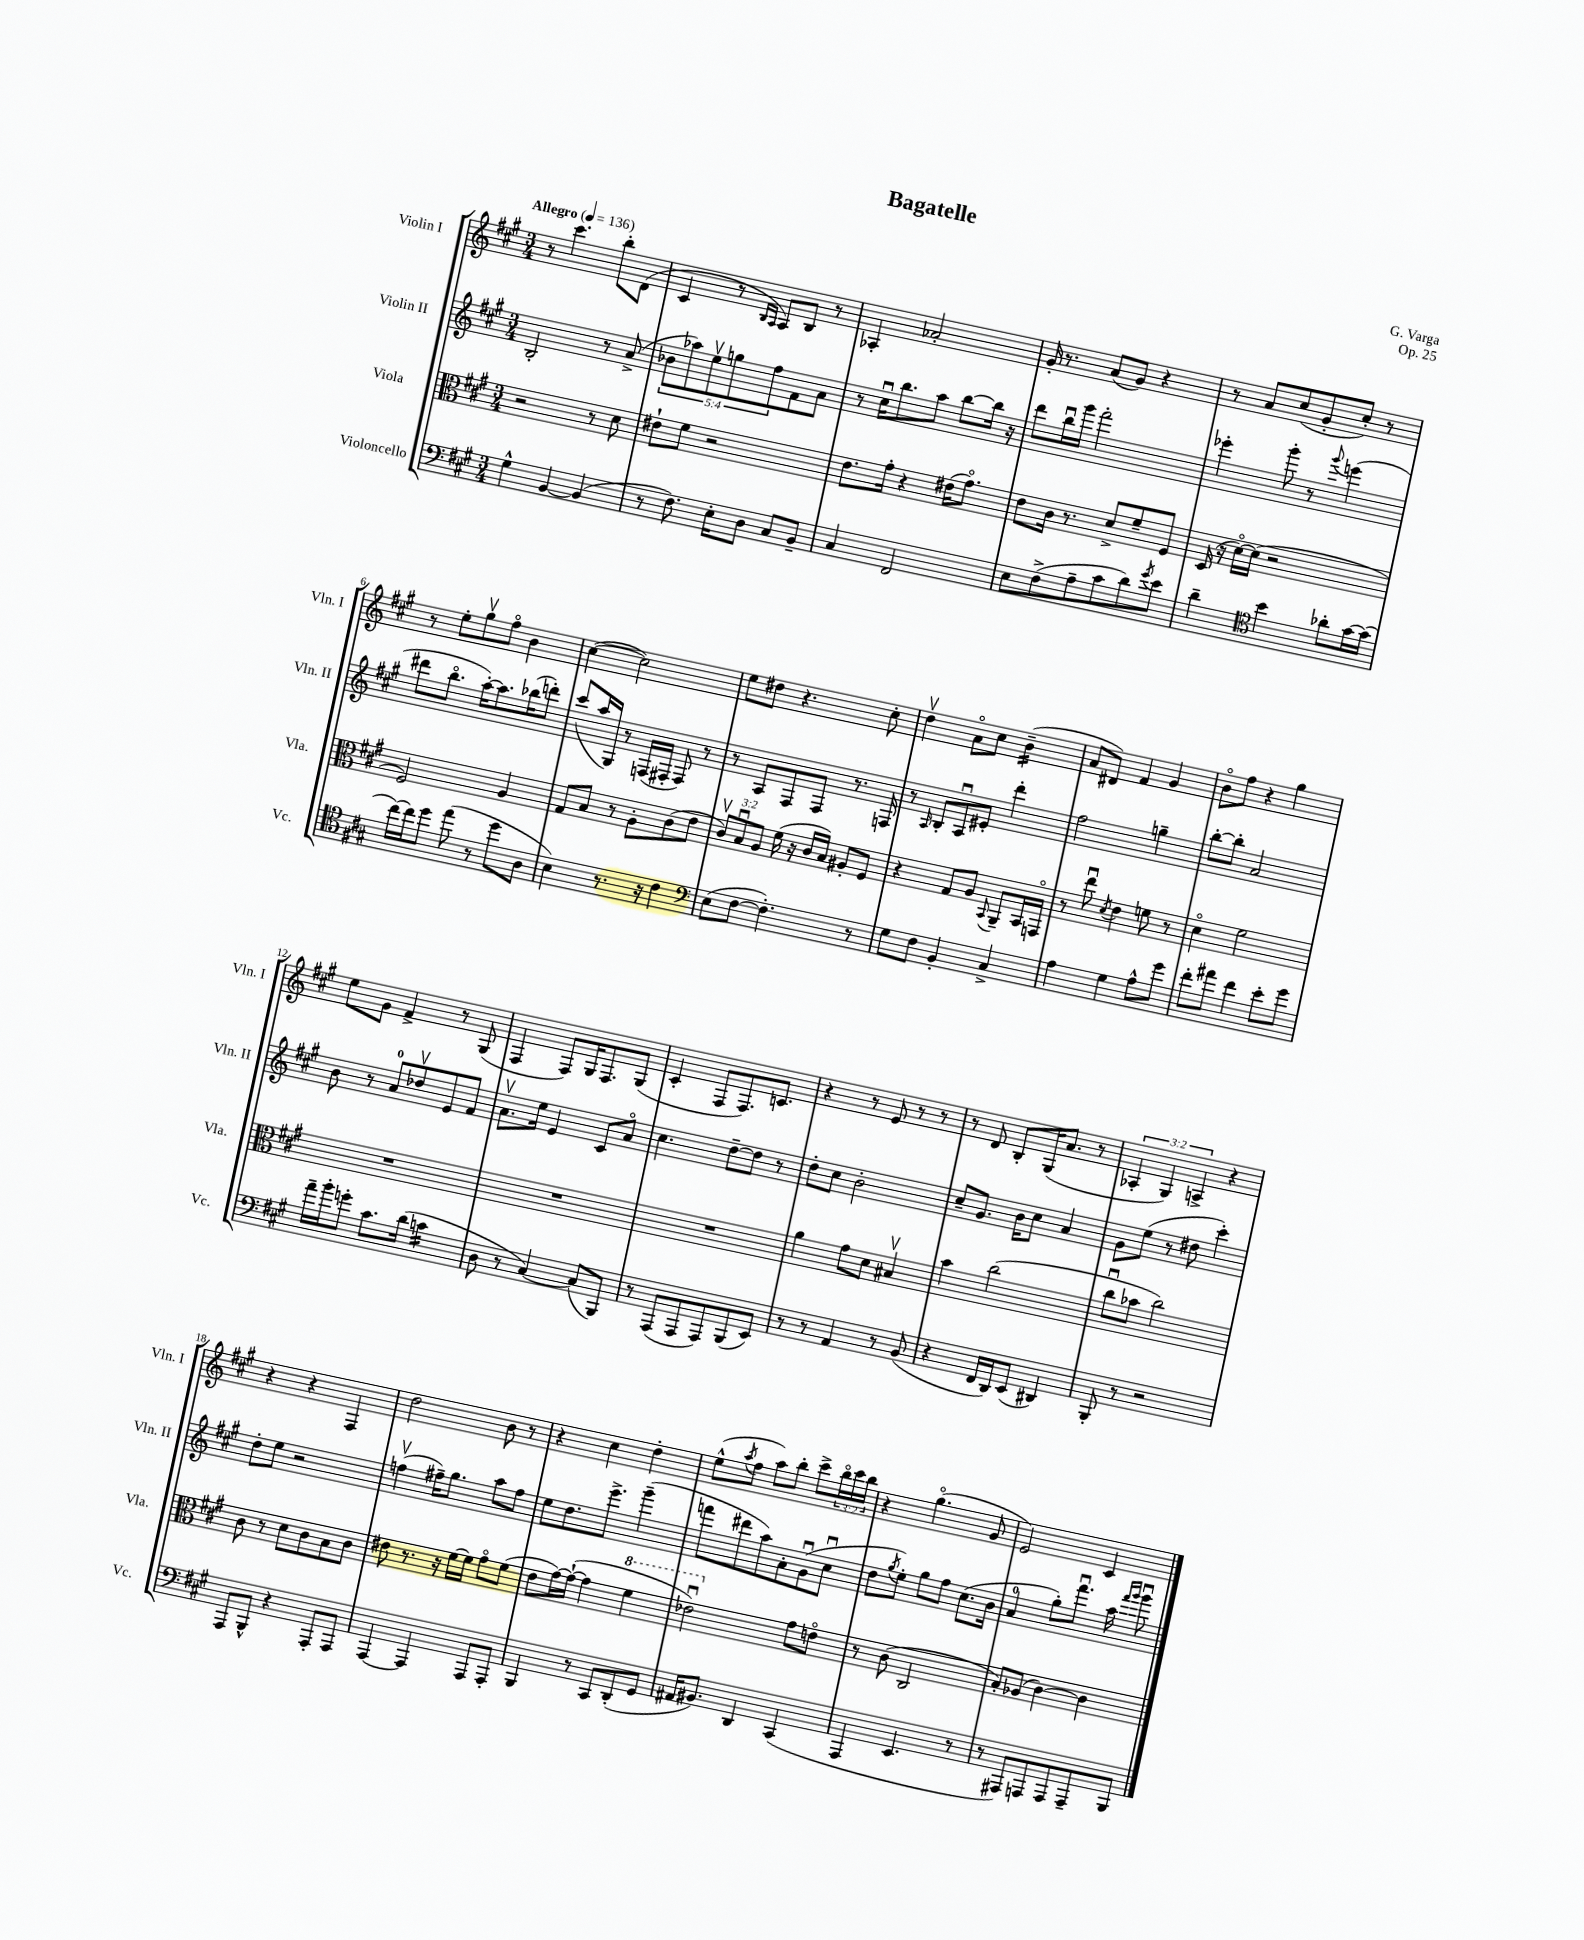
\header { title = "Bagatelle" composer = "G. Varga" opus = "Op. 25" }
<<
\new StaffGroup <<
\new Staff = "s0" \with { instrumentName = "Violin I" shortInstrumentName = "Vln. I" } {
    \clef treble \key a \major \numericTimeSignature \time 3/4 \override Staff.TupletNumber.text = #tuplet-number::calc-fraction-text \tempo "Allegro" 4 = 136
    r8 cis'''4. b''8-. d'8( |
    cis'4 r8 \grace { b16 a16 } a8) b8 r8 |
    aes4-. aes'2-. |
    gis'16-. r8. a'8( gis'8) r4 |
    r8 a'8 cis''8( gis'8-. cis''8-.) r8 |
    r8 e''8-. gis''8\upbow fis''8\flageolet b'4 |
    cis''4~( cis''2) |
    e''8 dis''8 r4. cis''8-. |
    d''4\upbow a'8\flageolet cis''8 b'4:16--( |
    a'8 dis'8) fis'4 gis'4 |
    b'8\flageolet fis''8 r4 gis''4 |
    e''8 gis'8 fis'4-> r8 gis8( |
    fis4 fis8) gis16 fis8. gis8( |
    cis'4-. fis8 fis8.) c'8. |
    r4 r8 e'8 r8 r8 |
    r8 d'8 b8-. gis16( a'8. r8 |
    \tuplet 3/2 { aes4-. gis4) a4-> } r4 |
    r4 r4 fis4 |
    d''2 b'8 r8 |
    r4 cis''4 d''4-. |
    e''8-^( \acciaccatura { a''8 } fis''8 a''8) b''8-. cis'''8-> \tuplet 3/2 { b''16\flageolet cis'''16 b''16 } |
    r4 gis''4.\flageolet( gis'8 |
    e'2) cis'4 \bar "|." |
}
\new Staff = "s1" \with { instrumentName = "Violin II" shortInstrumentName = "Vln. II" } {
    \clef treble \key a \major \numericTimeSignature \time 3/4 \override Staff.TupletNumber.text = #tuplet-number::calc-fraction-text
    b2-. r8 a'8->( |
    \tuplet 5/4 { bes'8 aes''8) e''8\upbow g''8 fis''8 } fis'8 a'8 |
    r8 cis''16\downbow b''8. a''8 b''8~ b''16 r16 |
    d'''8 b''16\downbow gis'''16 fis'''2-. |
    ees'''4-. gis'''8-. r8 \appoggiatura { gis'''8 } e'''4( |
    dis'''8 b''8.\flageolet a''16~-.) a''8. bes''16( d'''8-.) |
    cis'''8( a''16 gis16) r8 f16( fis16-. fis8) r8 |
    r8 a8 fis8 fis8 r8. f16 |
    r8 \grace { a16 } b8-. a8\downbow eis'8-. d'''4-. |
    fis''2 g''4-- |
    b''8~-. b''8-. a'2 |
    b'8 r8 a'8-0 des''8\upbow e'8 fis'8 |
    a'8.\upbow e''16 e'4 cis'8 a'8\flageolet |
    cis''4. d''8~-- d''8 r8 |
    d''8-. cis''8 b'2-. |
    cis''8-- gis'8. b'16 cis''8 a'4 |
    gis'8 e''8( r8 dis''8 cis'''4-.) |
    d''8-. e''8 r2 |
    f''4\upbow( fis''16--) gis''8. a''8 fis''8 |
    e''8 d''8. e'''8.-> gis'''4--( |
    f'''8 dis'''8 a''8) a'8-. gis'8\downbow( cis''8\downbow |
    d''8 \acciaccatura { gis''8 } e''8-.) gis''8 fis''8 cis''8.( b'16 |
    a'4-0 gis''8-.) fis'''8.\downbow a''16 \grace { fis'''16 gis'''16 } gis'''8\downbow \bar "|." |
}
\new Staff = "s2" \with { instrumentName = "Viola" shortInstrumentName = "Vla." } {
    \clef alto \key a \major \numericTimeSignature \time 3/4 \override Staff.TupletNumber.text = #tuplet-number::calc-fraction-text
    r2 r8 d'8 |
    eis'8-! fis'8 r2 |
    e'8. gis'16-. r4 eis'16( gis'8.\flageolet) |
    e'8 cis'16 r8. d'8-> fis'8-- fis8 |
    d16( r16 d'16~\flageolet) d'16( r2 |
    fis2) a4 |
    gis8 b8 r8 a8-. cis'8( e'8 |
    \tuplet 3/2 { cis'8\upbow) b8\downbow a8 } fis'16( r16 cis'16 b16) ais8-. fis8 |
    r4 gis8 a8 \appoggiatura { b,8 } a,8-- b,16 g,16\flageolet |
    r8 e''8\downbow \acciaccatura { d'8 } e'4 f'8 r8 |
    d'4\flageolet fis'2 |
    R2. |
    R2. |
    R2. |
    a'4 gis'8 d'8 bis4\upbow |
    b'4 cis''2( |
    cis''8\downbow bes'8 cis''2) |
    cis'8 r8 d'8 cis'8 b8 cis'8 |
    eis'8 r8. r16 fis'16~ fis'16 gis'8\flageolet fis'8( |
    e'8 gis'16~) gis'16~-!( gis'4 \ottava #1 fis''4 |
    ees''2\downbow) \ottava #0 gis'8 e'!8\flageolet |
    r8 cis'8( cis2 |
    b8-.) aes8( cis'4~) cis'4 \bar "|." |
}
\new Staff = "s3" \with { instrumentName = "Violoncello" shortInstrumentName = "Vc." } {
    \clef bass \key a \major \numericTimeSignature \time 3/4
    gis4-^ b,4~ b,4( |
    r8 fis8.) e16-. d8 cis8 b,8-- |
    cis4 fis,2 |
    e8 fis8->( a8-- cis'8 d'8) \acciaccatura { gis'8 } e'8 |
    d'4-- \clef tenor b'4 aes'8-. gis'16~ gis'16( |
    cis''16~) cis''16 d''8 e''8( r8 d''8 a8 |
    b4) r8. r16 cis'4 |
    \clef bass e8( fis8~ fis4.-.) r8 |
    gis8 fis8 b,4-. cis4-> |
    a4 gis4 a8-^ gis'8 |
    fis'8-. ais'8 fis'4 e'8-. gis'8 |
    a'16-- b'16-. g'8-. cis'8. d'16( c'4:16 |
    d8 r8 cis4~) cis8( b,,8) |
    r8 a,,8( a,,8 a,,8) b,,8( e,8) |
    r8 r8 a,4 r8 b,8( |
    r4 fis,16 d,16) e,8( dis,4) |
    b,,8-. r8 r2 |
    a,,8 b,,8-^ r4 a,,8-. a,,8 |
    a,,4~ a,,4 a,,8 a,,8-. |
    b,,4 r8 cis,8 d,8-.( gis,8 |
    ais,16 bis,8.) d,4 cis,4( |
    a,,4 e,4. r8 |
    r8 ais,,8) a,,8 a,,8 a,,8-- b,,8 \bar "|." |
}
>>
>>
